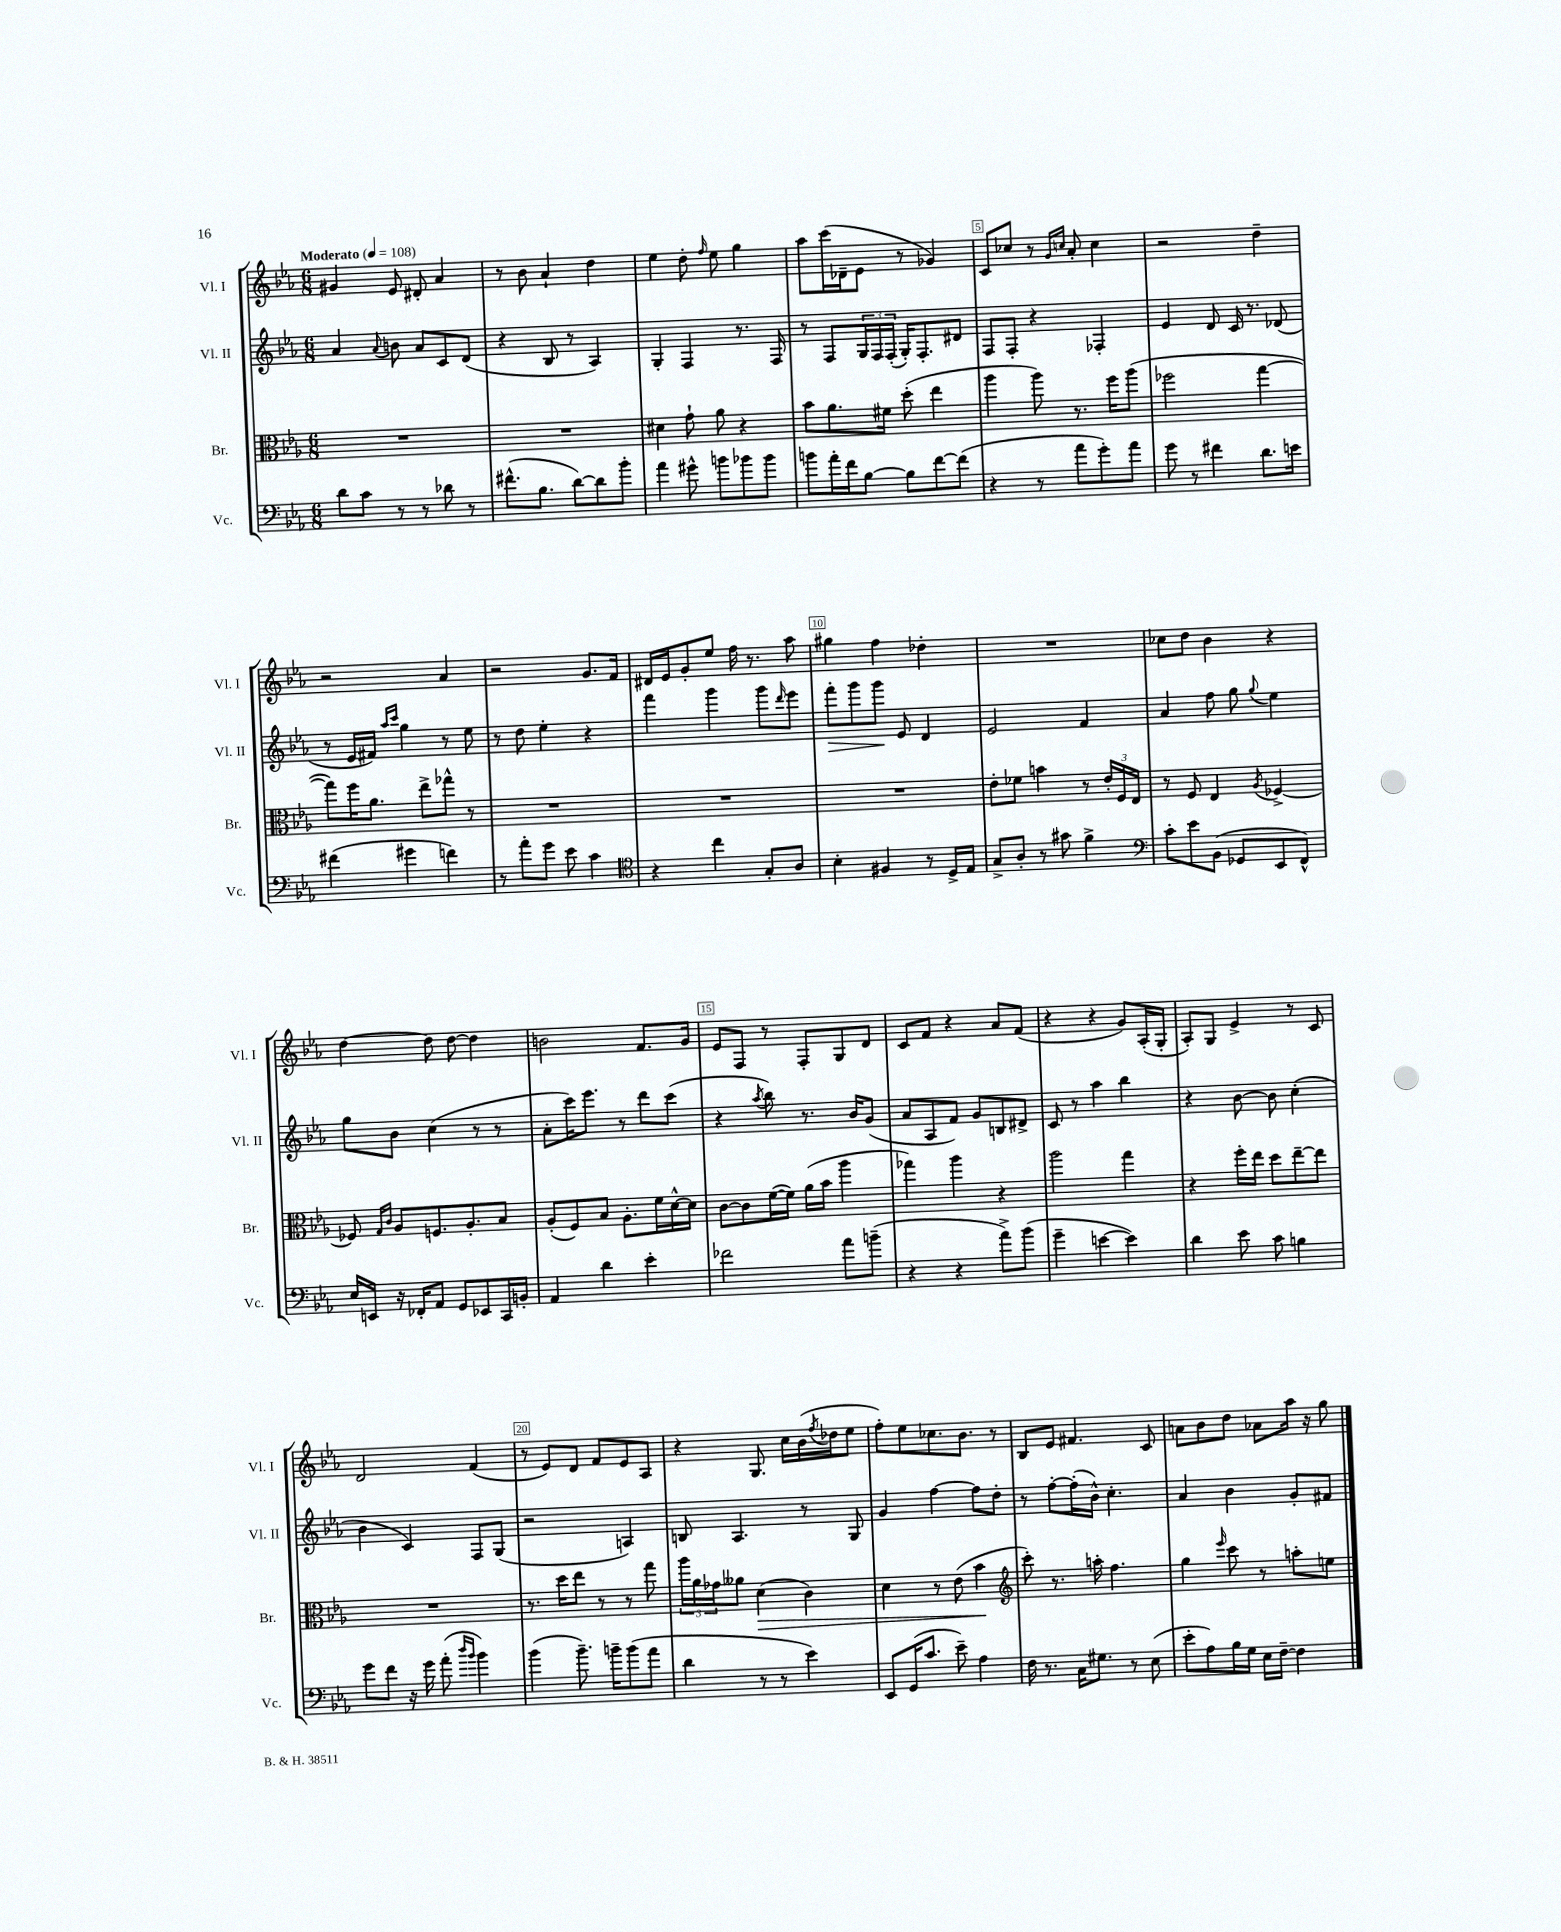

**kern	**kern	**kern	**kern
*staff4	*staff3	*staff2	*staff1
*clefF4	*clefC3	*clefG2	*clefG2
*k[b-e-a-]	*k[b-e-a-]	*k[b-e-a-]	*k[b-e-a-]
*M6/8	*M6/8	*M6/8	*M6/8
*MM108	*MM108	*MM108	*MM108
8d\L	2.r	4a-/	4g#/
8c\J	.	.	.
.	.	8qqa-/	.
8r	.	8b\	8e-/
8r	.	8a-/L	8d#'/
8d-\	.	8c/	4a-/
8r	.	(8d/J	.
=	=	=	=
(8.f#^^\L	2.r	4r	8r
.	.	.	8b-\
8.B-\J	.	.	.
.	.	8B-/	4a-`/
[8d\L)	.	8r	.
8d\]	.	4A-/)	4dd\
8b-'\J	.	.	.
=	=	=	=
4a-\	4d#\	4G'/	4ee-\
8g#^^\	8g`\	4F/	8dd'\
.	.	.	16qqff/
8b\L	8a-\	.	8ee-\
8b-\	4r	8.r	4gg\
8b-\J	.	.	.
.	.	16F/	.
=	=	=	=
8b\L	8b-\L	8r	8aa-\L
16a-'\L	8.a-\	8F/L	(16ccc\L
16f\J	.	.	16d-~\J
[8B-\J	.	24G/L	8e-\J
.	.	24F/	.
.	16f#\Jk	.	.
.	.	(24F'/JJ	.
8B-\]L	(8dd'\	16G'/LK)	8r
.	.	8.F'/	.
[8f\	4ee-\	.	4g-/)
(8f\]J	.	8d#/J	.
=	=	=	=
4r	4aa-\	8F/L	8c/L
.	.	8F'/J	8cc-/J
8r	8aa-\)	4r	8r
.	.	.	16qqg/LL
.	.	.	16qqcc/JJ
8a-\L	8.r	.	8a-'/
8g'\)	.	4F-'/	4cc\
.	16ff\LK	.	.
8a-\J	(8aa-\J	.	.
=	=	=	=
8g\	2ff-\	4e-/	2r
8r	.	.	.
4f#\	.	8d/	.
.	.	16c/	.
.	.	8.r	.
8.d\L	[4gg\	.	4dd~\
.	.	(8d-/	.
16e\Jk	.	.	.
=	=	=	=
(4f#\	8gg\]L)	8r	2r
.	16ff\K	16e-/LL	.
.	8.a-\J	16f#/JJ)	.
.	.	16qqaa-/LL	.
.	.	16qqccc/JJ	.
4g#\	.	4gg\	.
.	8ee-^\L	.	.
4f\)	8gg-^^\J	8r	4a-/
.	8r	8ee-\	.
=	=	=	=
8r	2.r	8r	2r
8a-'\L	.	8dd\	.
8g\J	.	4ee-'\	.
8e-\	.	.	.
4c\	.	4r	8.g/L
.	.	.	16f/Jk
=	=	=	=
*clefC4	*	*	*
4r	2.r	4fff\	16d#/LL
.	.	.	16e-/J
.	.	.	8g'/
4cc\	.	4ggg\	8ee-/J
.	.	.	16ff\
.	.	.	8.r
8G'/L	.	8ggg\L	.
.	.	16qqddd/	.
8A-/J	.	8eee-\J	8aa-\
=	=	=	=
4B-'\	2.r	8fff'\L	4gg#\
.	.	8ggg\	.
4F#/	.	8ggg\J	4ff\
.	.	8e-/	.
8r	.	4d/	4dd-'\
16D^/LL	.	.	.
16E-/JJ	.	.	.
=	=	=	=
8G^/L	8e-'\L	2e-/	2.r
8A-'/J	8f-\J	.	.
8r	4b\	.	.
8g#\	.	.	.
4f^\	8r	4f/	.
.	24e-'/LL	.	.
.	24F/	.	.
.	24E-/JJ	.	.
=	=	=	=
*clefF4	*	*	*
8c'\L	8r	4a-/	8cc-\L
8e-\	8F/	.	8dd\J
(8BB-\J	4E-/	8ff\	4b-\
8GG-/L	.	8gg\	.
.	8qA-/	8qqgg/	.
8EE-/	[4F-^/	4ee-\	4r
8FF^^/J)	.	.	.
=	=	=	=
16E-/LL	8F-/]	8gg\L	[4dd\
16EE/JJ	.	.	.
.	16qqG/LL	.	.
.	16qqc/JJ	.	.
16r	8A-/L	8b-\J	.
16FF-'/LK	.	.	.
8AA-/J	8.F/	(4cc\	8dd\]
8GG/L	.	.	[8dd\
.	8.A-'/	.	.
8EE-/	.	8r	4dd\]
16CC/L	8B-/J	8r	.
16BB'/JJ	.	.	.
=	=	=	=
4AA-/	(8A-'/L	8a-'\L	2b\
.	8F/)	16ccc\K)	.
.	.	8.eee-\J	.
4d\	8B-/J	.	.
.	8.A-'\L	8r	.
4e-'\	.	8ddd\L	8.f/L
.	16f\L	.	.
.	[16d^^\	(8ccc\J	.
.	16d\]JJ	.	16g/Jk
=	=	=	=
2f-\	[8c\L	4r	8e-/L
.	8c\]	.	8F/J
.	.	8qaa-/	.
.	([16f\L	8bb-\)	8r
.	16f\]JJ)	.	.
.	(16a-\LL	8.r	8F'/L
.	16b-\JJ	.	.
8a-\L	4aa-\	.	8G/
.	.	16b-/LK	.
(8b~\J	.	(8g/J	8d/J
=	=	=	=
4r	4gg-\)	8a-/L	8c/L
.	.	8A-/	8f/J
4r	4aa-\	8f/J)	4r
.	.	8g/L	.
8a-^\L)	4r	8B/	8a-/L
(8b-\J	.	8d#^/J	(8f/J
=	=	=	=
4g~\	2aa-\	8c/	4r
.	.	8r	.
[4e\	.	4aa-\	4r
4e\])	4gg\	4bb-\	8g/L)
.	.	.	(16A-'/L
.	.	.	16G'/JJ
=	=	=	=
4d\	4r	4r	8A-'/L)
.	.	.	8G/J
8e-\	16ff'\LL	[8b-\	4e-^/
.	16ee-\JJ	.	.
8c\	8dd\L	8b-\]	.
4B\	[8ee-~\	(4cc'\	8r
.	8ee-\]J	.	8c/
=	=	=	=
8g\L	2.r	4b-\	2d/
8f\J	.	.	.
16r	.	4c/)	.
16g\	.	.	.
(8a-'\	.	.	.
16qqdd/LL	.	.	.
16qqb-/JJ	.	.	.
4b-\)	.	8F/L	(4f/
.	.	(8G/J	.
=	=	=	=
(4b-\	8.r	2r	8r
.	.	.	8e-/L)
.	16dd\LK	.	.
8.b-~\)	8ee-\J	.	8d/J
.	8r	.	8f/L
16b~\LK	.	.	.
(8b\	8r	4A/)	8e-/
8a-\J	8gg\	.	8A-/J
=	=	=	=
4d\	24aa-\LL	8B/	4r
.	24a-\	.	.
.	24g-\J	.	.
.	8a--\J	4.A-/	.
8r	(4d\	.	8.G/
8r	.	.	.
.	.	.	16cc\LL
4e-\)	4c\)	8r	(16b-\
.	.	.	8qff/
.	.	.	16dd-\J
.	.	8G/	8ee-\J
=	=	=	=
8EE-/L	4d\	4g/	8ff'\L)
(16GG/K	.	.	8ee-\
8.c/J	.	.	.
.	8r	[4ff\	8.cc-\
8e-~\)	(8e-\	.	.
.	.	.	8.b-\J
4A-\	4b-\	8ff\]L	.
.	.	8dd'\J	8r
=	=	=	=
*	*clefG2	*	*
16F\	8ccc'\)	8r	8B-/L
8.r	.	.	.
.	8.r	[8ff'\L	8e-/J
16C\LK	.	(16ff'\]L	4.f#/
8.G#\J	16aa'\	16b-^^\JJ)	.
.	4.ff\	4.cc'\	.
8r	.	.	.
(8E-\	.	.	8c/
=	=	=	=
8e-'\L	4gg\	4a-/	8a\L
8A-\)	.	.	8b-\
.	16qqeee-/	.	.
16B-\L	8ccc\	4b-\	8dd\J
16G\JJ	.	.	.
16E-\LL	8r	.	8a-\L
[16F~\JJ	.	.	.
4F\]	8aa'\L	8g'/L	16aa-\Jk
.	.	.	16r
.	8ee\J	8f#/J	8gg\
==	==	==	==
*-	*-	*-	*-
